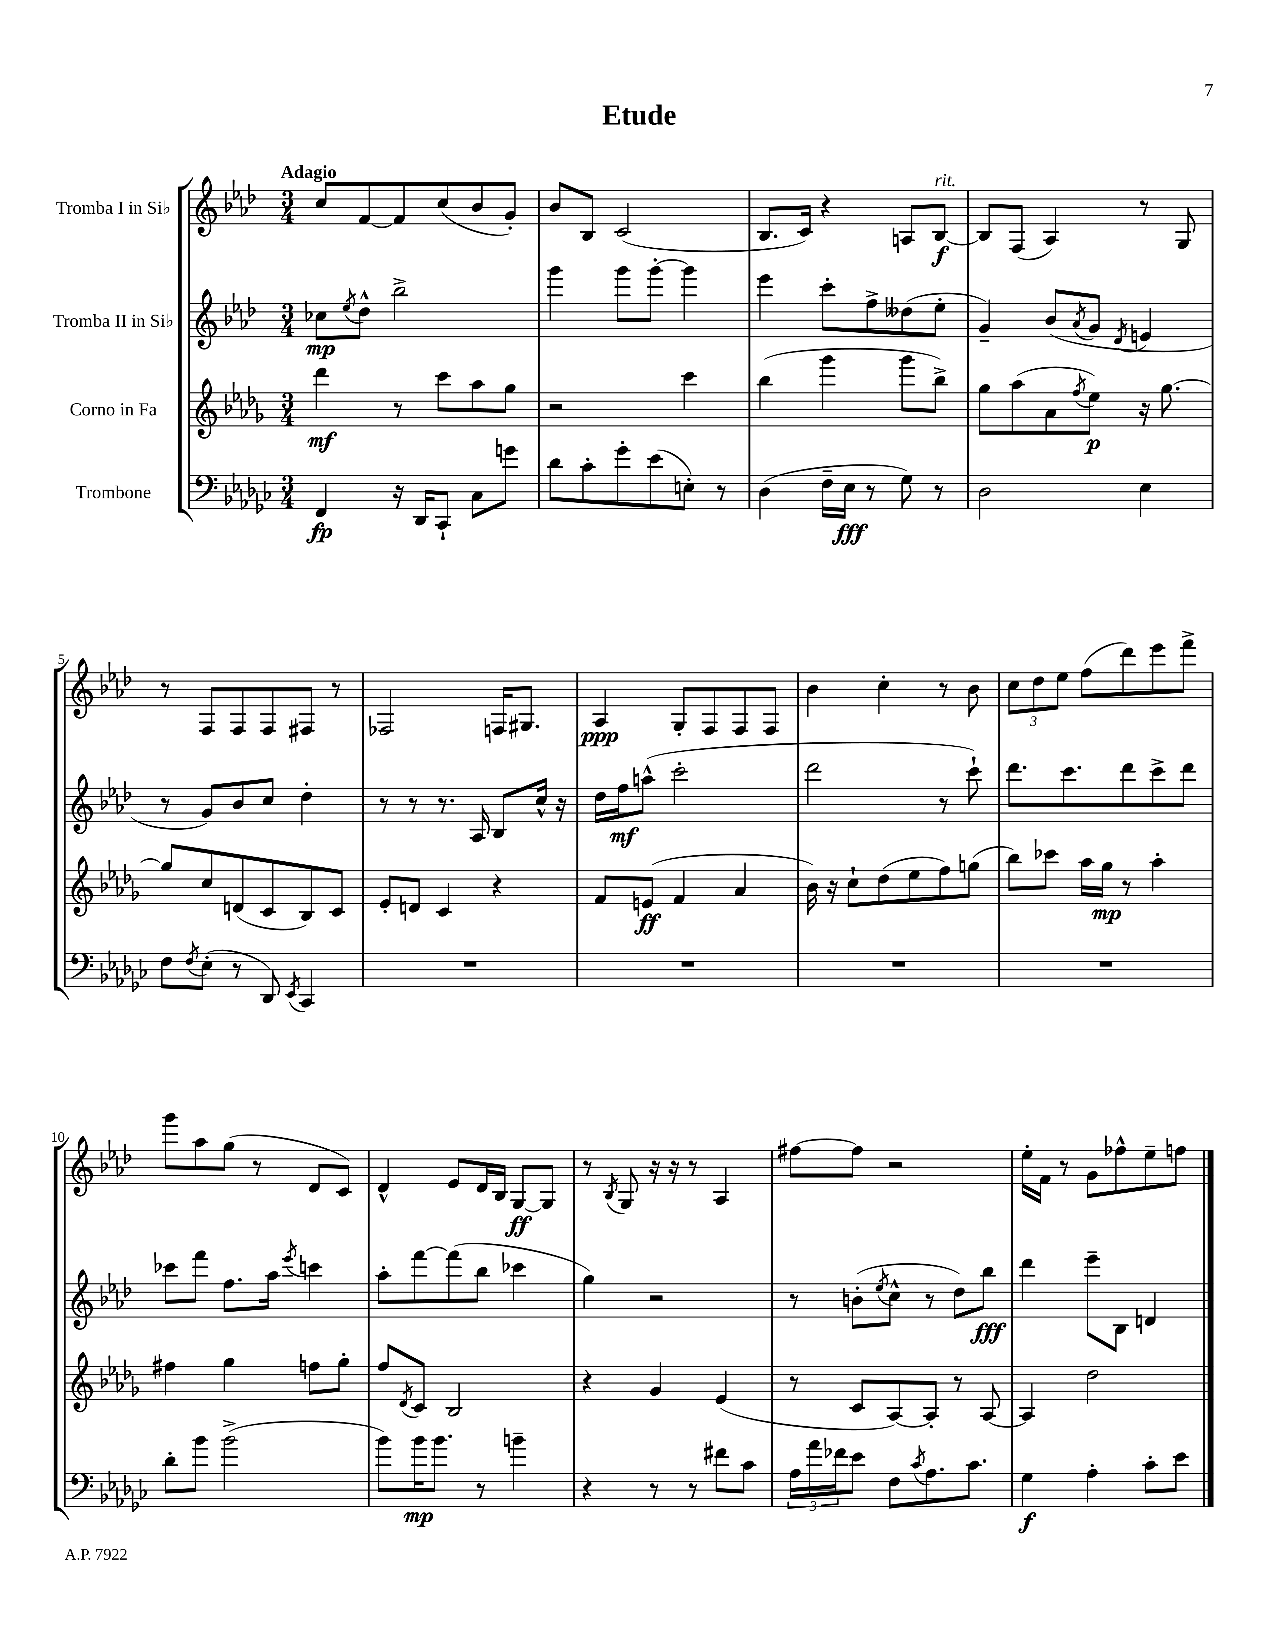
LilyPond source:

\header { title = "Etude" }
<<
\new StaffGroup <<
\new Staff = "s0" \with { instrumentName = "Tromba I in Sib" } {
    \clef treble \key aes \major \numericTimeSignature \time 3/4 \tempo "Adagio"
    c''8 f'8~ f'8 c''8( bes'8 g'8-.) |
    bes'8 bes8 c'2( |
    bes8. c'16) r4 a8 bes8~\f^\markup { \italic "rit." } |
    bes8 f8( aes4) r8 g8 |
    r8 f8 f8 f8 fis8 r8 |
    fes2 f16 gis8. |
    aes4\ppp g8-. f8 f8 f8 |
    bes'4 c''4-. r8 bes'8 |
    \tuplet 3/2 { c''8 des''8 ees''8 } f''8( des'''8) ees'''8 f'''8-> |
    g'''8 aes''8 g''8( r8 des'8 c'8) |
    des'4-^ ees'8 des'16 bes16 g8~\ff g8 |
    r8 \acciaccatura { bes8 } g8 r16 r16 r8 aes4 |
    fis''8~ fis''8 r2 |
    ees''16-. f'16 r8 g'8 fes''8-^ ees''8-- f''8 \bar "|." |
}
\new Staff = "s1" \with { instrumentName = "Tromba II in Sib" } {
    \clef treble \key aes \major \numericTimeSignature \time 3/4
    ces''8\mp \acciaccatura { ees''8 } des''8-^ bes''2-> |
    g'''4 g'''8 g'''8~-. g'''4 |
    ees'''4 c'''8-. f''8-> deses''8( ees''8-. |
    g'4--) bes'8( \acciaccatura { aes'8 } g'8 \acciaccatura { des'8 } e'4 |
    r8 g'8) bes'8 c''8 des''4-. |
    r8 r8 r8. aes16 bes8 c''16-^ r16 |
    des''16 f''16\mf a''8-^( c'''2-. |
    des'''2 r8 c'''8-!) |
    des'''8. c'''8. des'''8 c'''8-> des'''8 |
    ces'''8 f'''8 f''8. aes''16 \acciaccatura { ees'''8 } c'''4 |
    aes''8-. f'''8~ f'''8( bes''8 ces'''4 |
    g''4) r2 |
    r8 b'8-.( \acciaccatura { ees''8 } c''8-^ r8 des''8) bes''8\fff |
    des'''4 ees'''8-- bes8 d'4 \bar "|." |
}
\new Staff = "s2" \with { instrumentName = "Corno in Fa" } {
    \clef treble \key des \major \numericTimeSignature \time 3/4
    des'''4\mf r8 c'''8 aes''8 ges''8 |
    r2 c'''4 |
    bes''4( ges'''4 ges'''8 bes''8->) |
    ges''8 aes''8( aes'8 \acciaccatura { f''8 } ees''8\p) r16 ges''8.~ |
    ges''8 c''8 d'8( c'8 bes8) c'8 |
    ees'8-. d'8 c'4 r4 |
    f'8 e'8\ff( f'4 aes'4 |
    bes'16) r16 c''8-! des''8( ees''8 f''8) g''8( |
    bes''8) ces'''8 aes''16 ges''16\mp r8 aes''4-. |
    fis''4 ges''4 f''8 ges''8-. |
    f''8 \acciaccatura { des'8 } c'8 bes2 |
    r4 ges'4 ees'4( |
    r8 c'8 aes8~) aes8-. r8 aes8~ |
    aes4 des''2 \bar "|." |
}
\new Staff = "s3" \with { instrumentName = "Trombone" } {
    \clef bass \key ges \major \numericTimeSignature \time 3/4
    f,4\fp r16 des,16 ces,8-! ces8 g'8 |
    des'8 ces'8-. ges'8-. ees'8( e8-.) r8 |
    des4( f16-- ees16\fff r8 ges8) r8 |
    des2 ees4 |
    f8 \acciaccatura { f8 } ees8-.( r8 des,8) \acciaccatura { ees,8 } ces,4 |
    R2. |
    R2. |
    R2. |
    R2. |
    des'8-. bes'8 bes'2->( |
    bes'8) bes'16\mp bes'8. r8 b'4-- |
    r4 r8 r8 fis'8 ces'8 |
    \tuplet 3/2 { aes16 aes'16 fes'16 } ees'8 f8 \acciaccatura { ces'8 } aes8. ces'8. |
    ges4\f aes4-. ces'8-. ees'8 \bar "|." |
}
>>
>>
